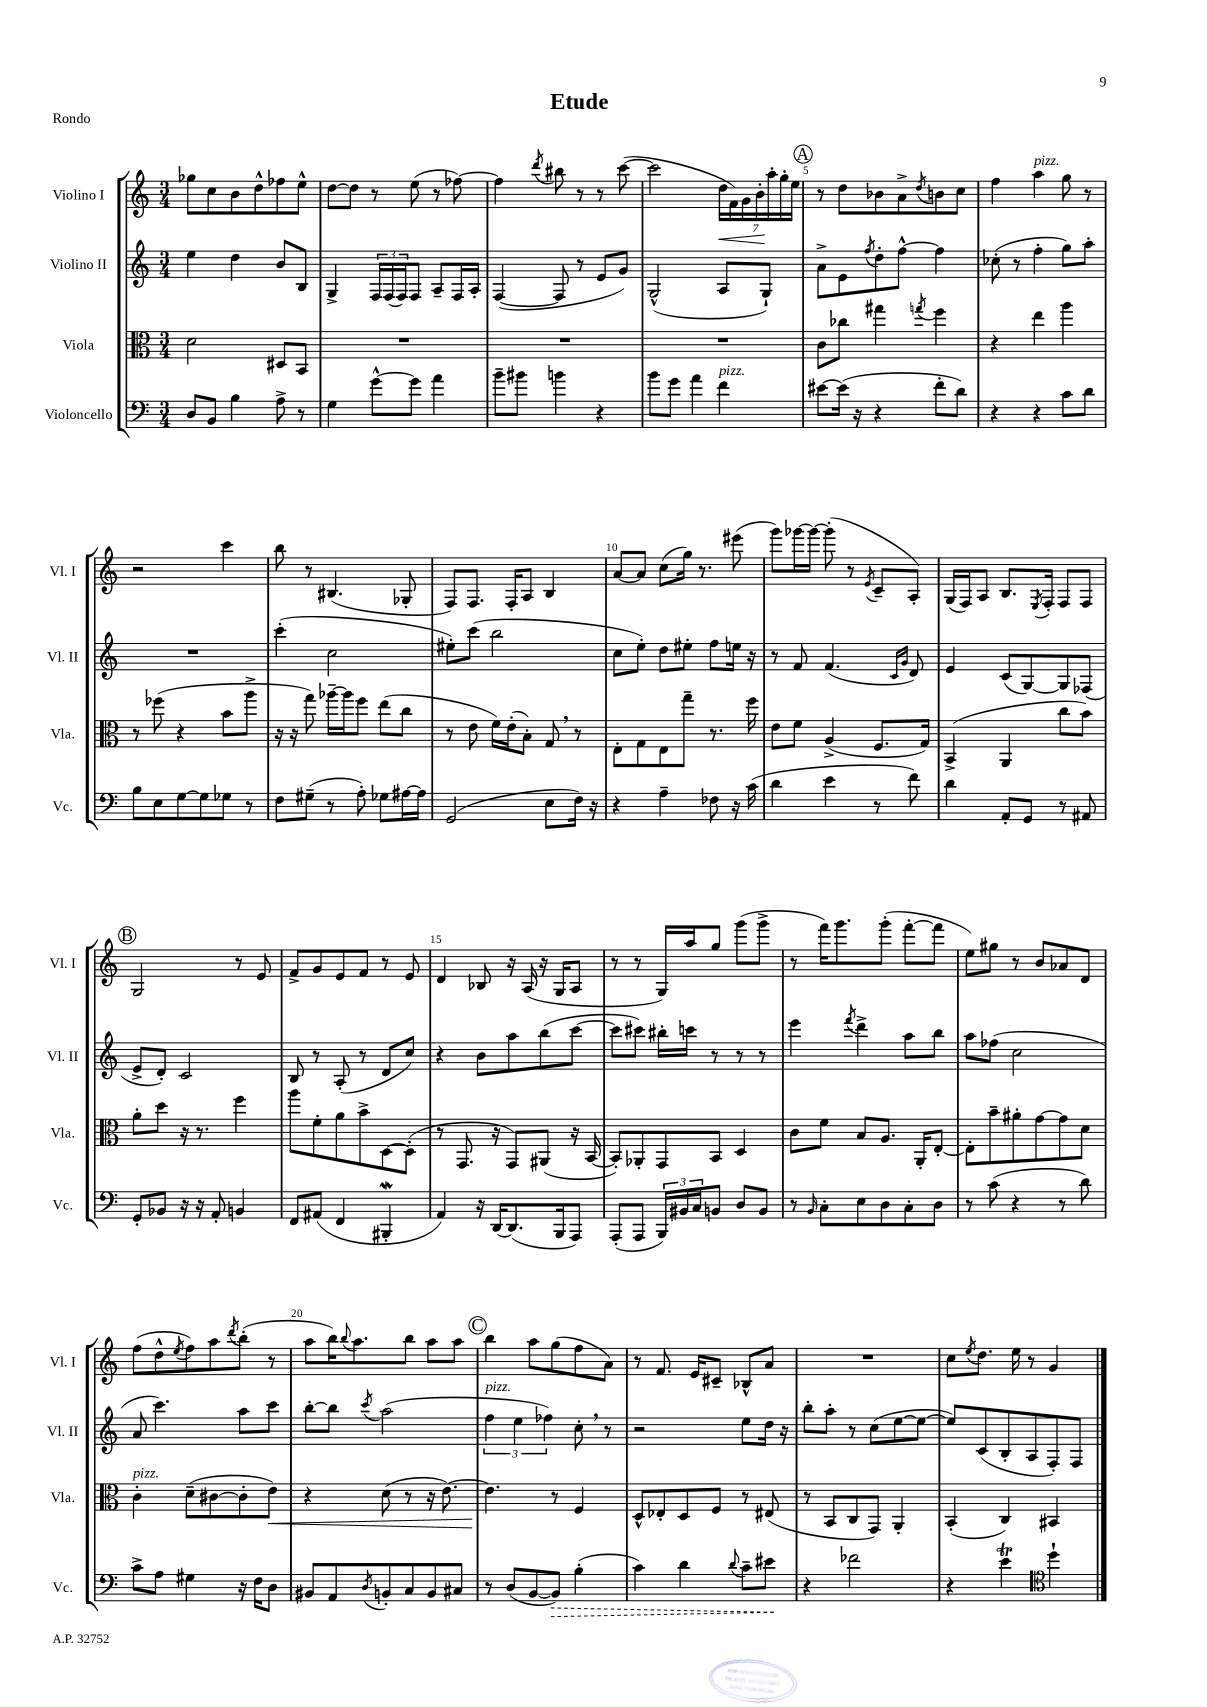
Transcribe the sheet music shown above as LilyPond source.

\header { title = "Etude" piece = "Rondo" }
<<
\new StaffGroup <<
\new Staff = "s0" \with { instrumentName = "Violino I" shortInstrumentName = "Vl. I" } {
    \clef treble \key c \major \numericTimeSignature \time 3/4
    ges''8 c''8 b'8 d''8-^ fes''8 e''8-^ |
    d''8~ d''8 r8 e''8( r8 fes''8~) |
    fes''4 \acciaccatura { d'''8 } bis''8 r8 r8 c'''8~( |
    c'''2 \tuplet 7/4 { d''16\< f'16) g'16 b'16-.\! a''16-. g''16-. e''16 } |
    \mark \markup { \circle "A" } r8 d''8 bes'8 a'8-> \acciaccatura { d''8 } b'8 c''8 |
    f''4 a''4^\markup { \italic "pizz." } g''8 r8 |
    r2 c'''4 |
    b''8 r8 bis4.( ges8-. |
    f8) f8. f16-. a8 b4 |
    a'8~ a'8 c''8( g''16) r8. eis'''8( |
    g'''8) ges'''16~ ges'''16~ ges'''8-.( r8 \acciaccatura { e'8 } c'8-- a8-.) |
    g16( f16) a8 b8. \acciaccatura { e8 } f16-. f8 f8 |
    \mark \markup { \circle "B" } g2 r8 e'8 |
    f'8-> g'8 e'8 f'8 r8 e'8 |
    d'4 bes8 r16 a16( r16 g16 a8 |
    r8 r8 g16) a''16 g''8 g'''8( g'''8-> |
    r8 f'''16) g'''8. g'''8-.( f'''8~-. f'''8 |
    e''8) gis''8 r8 b'8 aes'8 d'8 |
    f''8( d''8-^ \acciaccatura { e''8 } f''8) a''8 \acciaccatura { d'''8 } b''8-.( r8 |
    a''8 b''16) \appoggiatura { b''8 } a''8. b''8 a''8 a''8 |
    \mark \markup { \circle "C" } b''4 a''8 g''8( f''8 a'8) |
    r8 f'8. e'16 cis'8-- bes8-^ a'8 |
    R2. |
    c''8 \acciaccatura { e''8 } d''8. e''16 r8 g'4 \bar "|." |
}
\new Staff = "s1" \with { instrumentName = "Violino II" shortInstrumentName = "Vl. II" } {
    \clef treble \key c \major \numericTimeSignature \time 3/4
    e''4 d''4 b'8 b8 |
    g4-> \tuplet 3/2 { f16 f16( f16) } f8 a8-- f16 a16-. |
    f4~( f8 r8 e'8 g'8) |
    g2-^( a8 g8-!) |
    \mark \markup { \circle "A" } a'8-> e'8 \acciaccatura { f''8 } d''8-. f''8~-^ f''4 |
    ces''8-.( r8 f''4-. g''8) a''8-. |
    R2. |
    c'''4-.( c''2 |
    eis''8-.) c'''8( b''2 |
    c''8 e''8-.) d''8 eis''8-. f''8 e''16 r16 |
    r8 f'8 f'4.( \grace { c'16 g'16 } d'8) |
    e'4 c'8( g8~) g8 fes8( |
    \mark \markup { \circle "B" } e'8-> d'8-.) c'2 |
    b8 r8 a8-.( r8 d'8 c''8) |
    r4 b'8 a''8 b''8( c'''8~ |
    c'''8 cis'''8) bis''16-. c'''16 r8 r8 r8 |
    e'''4 \acciaccatura { f'''8 } d'''4-> a''8 b''8 |
    a''8 fes''8( c''2 |
    a'8 c'''4.) a''8 c'''8 |
    b''8~-. b''8 \acciaccatura { c'''8 } a''2( |
    \mark \markup { \circle "C" } \tuplet 3/2 { f''4^\markup { \italic "pizz." } e''4 fes''4) } c''8-. \breathe r8 |
    r2 e''8 d''16 r16 |
    b''8-. a''8-. r8 c''8( e''8~ e''8~ |
    e''8) c'8( b8-. a8 f8-.) f8 \bar "|." |
}
\new Staff = "s2" \with { instrumentName = "Viola" shortInstrumentName = "Vla." } {
    \clef alto \key c \major \numericTimeSignature \time 3/4
    d'2 dis8 b,8 |
    R2. |
    R2. |
    R2. |
    \mark \markup { \circle "A" } c'8 ces''8 gis''4 \acciaccatura { g''8 } f''4 |
    r4 e''4 a''4 |
    r8 fes''8( r4 b'8 a''8-> |
    r16 r16 g''8) aes''16~-- aes''16 f''8 e''8( c''8 |
    r8 e'8 f'16) e'16-.( b8-.) g8 \breathe r8 |
    e8-. g8 e8 g''8-- r8. f''16 |
    e'8 f'8 a4->( f8. g16) |
    b,4->( a,4 c''8 b'8) |
    \mark \markup { \circle "B" } a'8-. d''8 r16 r8. f''4 |
    a''8 f'8-. a'8 b'8-> d8~ d8-.( |
    r8 g,8. r16 g,8) ais,8( r16 b,16~ |
    b,8-.) aes,8-. g,8 b,8 d4 |
    c'8 f'8 b8 a8. a,16-. e8~-. |
    e8-. b'8-- ais'8-. g'8~ g'8 d'8 |
    c'4-.^\markup { \italic "pizz." } d'8--( cis'8~ cis'8-. e'8\<) |
    r4 d'8( r8 r16 e'8.~) |
    \mark \markup { \circle "C" } e'4.\! r8 f4 |
    d8-^ ees8-. d8 f8 r8 eis8( |
    r8 b,8 c8 g,8) a,4-. |
    b,4-.( c4) bis,4 \bar "|." |
}
\new Staff = "s3" \with { instrumentName = "Violoncello" shortInstrumentName = "Vc." } {
    \clef bass \key c \major \numericTimeSignature \time 3/4
    d8 b,8 b4 a8-> r8 |
    g4 g'8~-^ g'8 a'4 |
    b'8-- bis'8 b'4 r4 |
    b'8 g'8 a'4 f'4^\markup { \italic "pizz." } |
    \mark \markup { \circle "A" } eis'8~ eis'16( r16 r4 f'8-. d'8) |
    r4 r4 c'8 d'8 |
    b8 e8 g8~ g8 ges8 r8 |
    f8 gis8--( r8 a8-.) ges8 ais16~ ais16 |
    g,2( e8 f16) r16 |
    r4 a4-- fes8 r16 c'16( |
    d'4 e'4 r8 f'8) |
    d'4 a,8-. g,8 r8 ais,8 |
    \mark \markup { \circle "B" } g,8-. bes,8 r16 r16 a,8-. b,4 |
    f,8 ais,8( f,4 bis,,4-.\mordent |
    a,4) r16 d,16~ d,8.( b,,16 a,,8) |
    a,,8-.( a,,8 \tuplet 3/2 { b,,16) bis,16 c16 } b,8 d8 b,8 |
    r8 \grace { b,16 } c8-. e8 d8 c8-. d8 |
    r8 c'8( r4 r8 d'8) |
    c'8-> a8 gis4 r16 f16 d8 |
    bis,8 a,8 \acciaccatura { d8 } b,8-. c8 b,8 cis8 |
    \mark \markup { \circle "C" } r8 d8( b,8~ \once \override Hairpin.style = #'dashed-line b,8\>) b4-.( |
    c'4) d'4 \appoggiatura { d'8 } c'8-- eis'8\! |
    r4 fes'2 |
    r4 e'4\trill \clef tenor d''4-! \bar "|." |
}
>>
>>
\layout { \context { \Score \override BarNumber.break-visibility = ##(#f #t #t) barNumberVisibility = #(every-nth-bar-number-visible 5) } }
